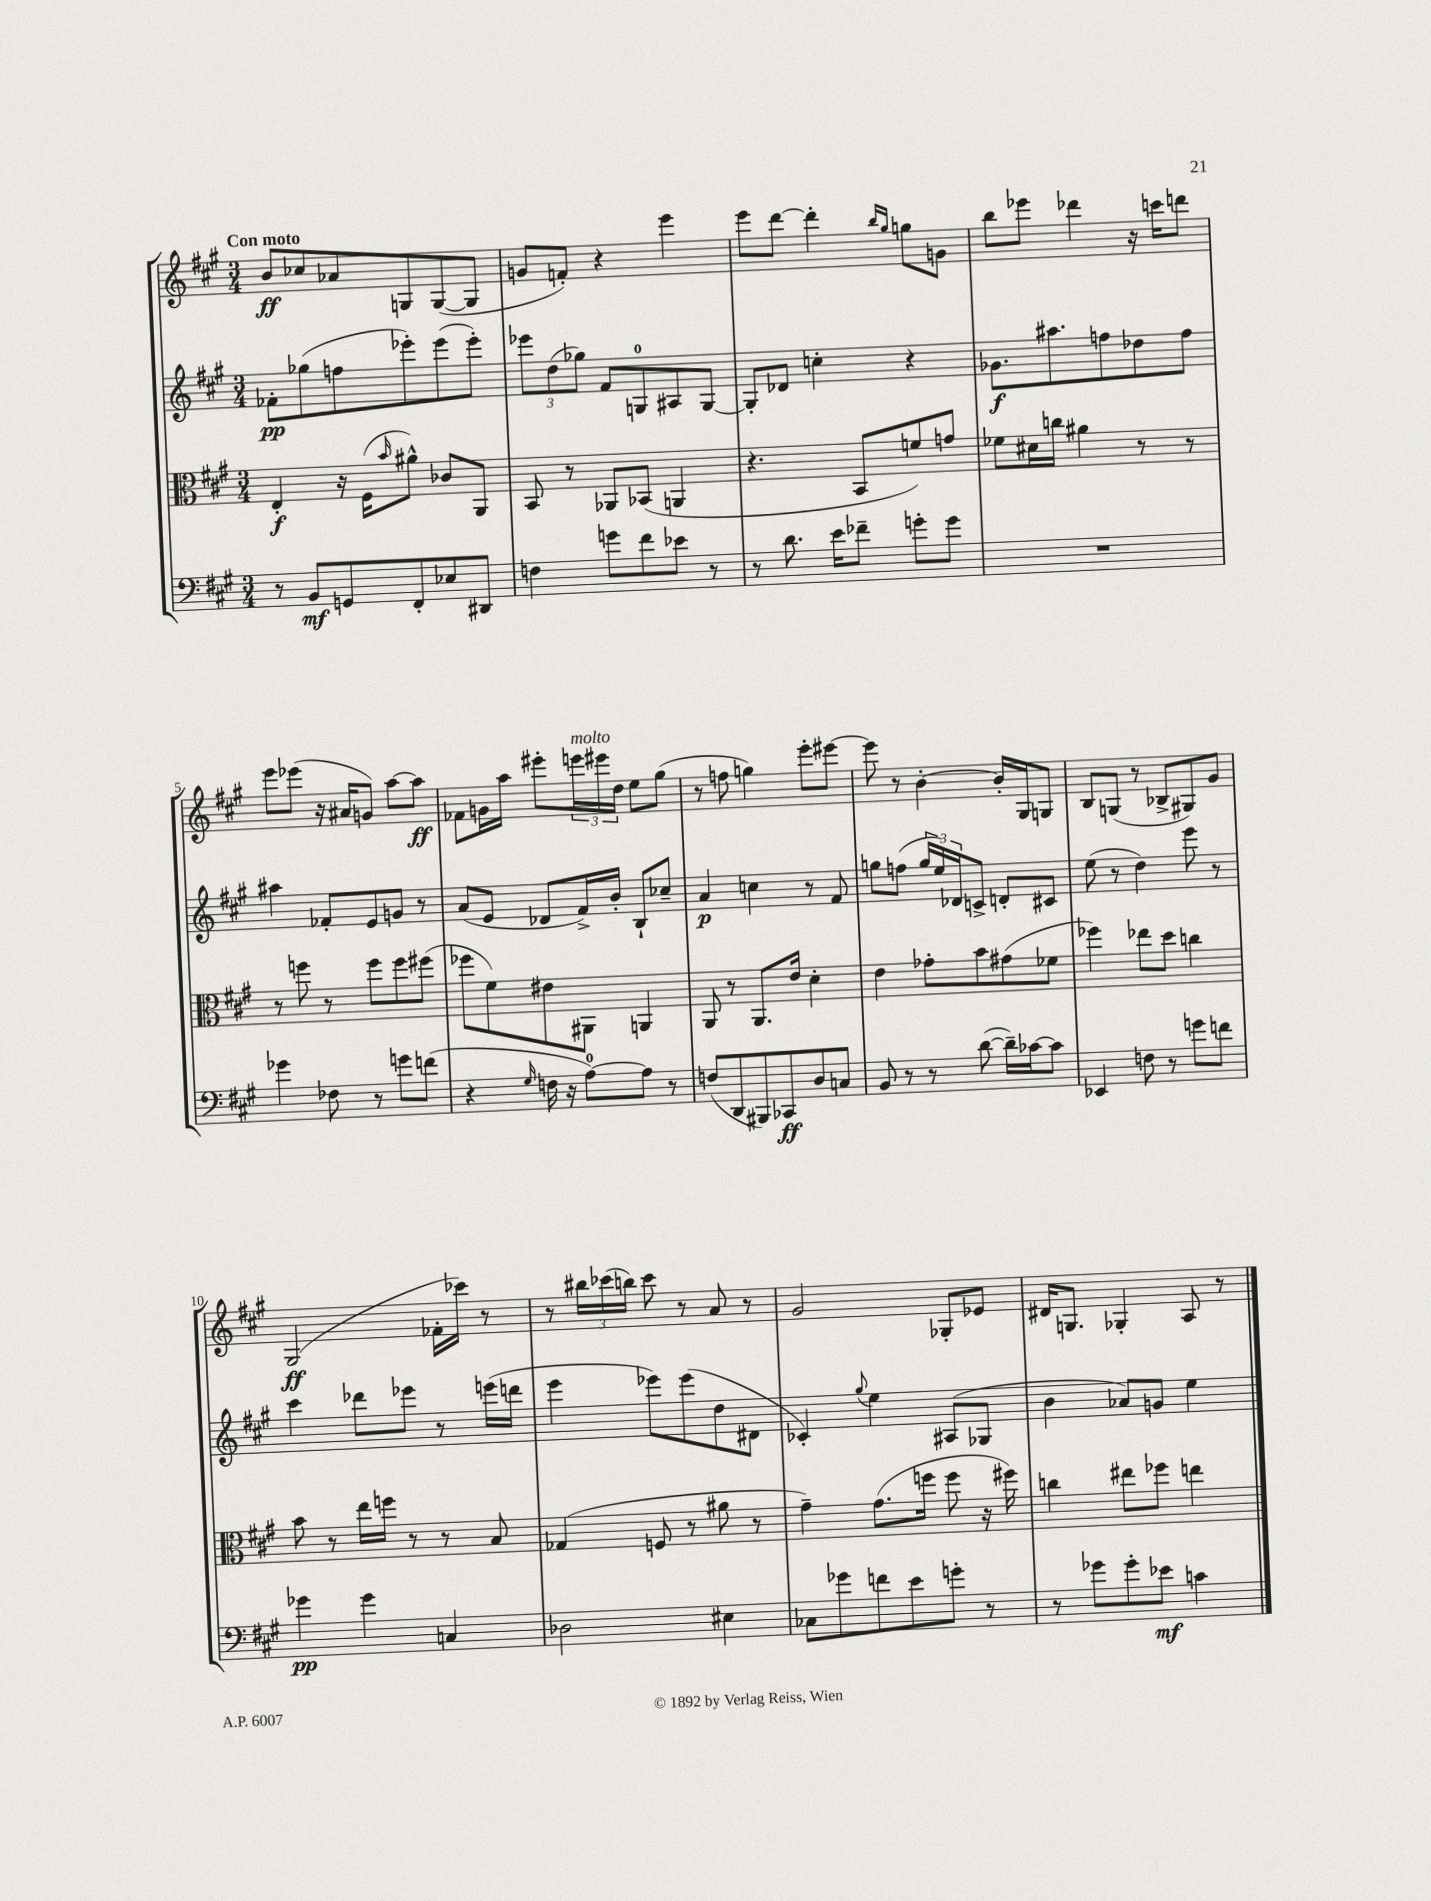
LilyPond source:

<<
\new StaffGroup <<
\new Staff = "s0" {
    \clef treble \key a \major \numericTimeSignature \time 3/4 \tempo "Con moto"
    b'8\ff ces''8 aes'8 g8 g8~( g8 |
    g'8 f'8-.) r4 e'''4 |
    e'''8 d'''8~ d'''4-. \grace { b''16 gis''16 } g''8 g'8 |
    b''8 ees'''8 des'''4 r16 c'''16 d'''8 |
    e'''8 ees'''8( r16 ais'16 g'8) a''8~ a''8\ff |
    fes'8 g'16 a''16 eis'''8-. \tuplet 3/2 { e'''16^\markup { \italic "molto" } eis'''16 d''16 } e''8 gis''8( |
    r8 f''8 g''4) e'''8-. eis'''8~ |
    eis'''8 r8 b'4~-. b'16-. gis16 g8 |
    b8 g8( r8 bes8-> gis8) gis'8 |
    gis2\ff( fes'16-. ces'''16) r8 |
    r8 \tuplet 3/2 { bis''16 ces'''16( b''16) } ces'''8 r8 a'8 r8 |
    gis'2 ges8-. ees'8 |
    dis'16 g8. ges4-. a8 r8 \bar "|." |
}
\new Staff = "s1" {
    \clef treble \key a \major \numericTimeSignature \time 3/4
    fes'8-.\pp ges''8( f''8 ees'''8-.) ees'''8( ees'''8-.) |
    \tuplet 3/2 { ees'''8 d''8( ges''8) } fis'8 g8-0 ais8 g8~ |
    g8-. des'8 c''4-. r4 |
    ges'8.\f ais''8. f''8 des''8 f''8 |
    ais''4 fes'8-. e'8 g'8 r8 |
    a'8( e'8 des'8 fis'16->) b'16-. b8-! ces''8-- |
    a'4\p c''4 r8 fis'8 |
    g''8 f''8( \tuplet 3/2 { g''16 e''16) des'16 } c'8-> d'8-. cis'8 |
    e''8( r8 d''4) e'''8 r8 |
    cis'''4 des'''8 ees'''8 r8 e'''16( d'''16 |
    e'''4 ees'''8) ees'''8( d''8 dis'8 |
    ces'4-.) \appoggiatura { gis''8 } e''4 ais8( ges8 |
    b'4 aes'8) g'8 e''4 \bar "|." |
}
\new Staff = "s2" {
    \clef alto \key a \major \numericTimeSignature \time 3/4
    e4-.\f r16 fis16( \grace { b'16 } ais'8-^) ces'8 a,8 |
    b,8 r8 aes,8 bes,8( a,4 |
    r4. b,8 f'8) g'8 |
    fes'8 dis'16 c''16 ais'4 r8 r8 |
    r8 f''8 r8 f''8 f''8 fis''8( |
    fes''8 fis'8) eis'8 ais,8 a,4 |
    a,8 r8 a,8. e'16 d'4-. |
    e'4 ges'8-. b'8 gis'8( fes'8 |
    fes''4) ees''8 d''8 c''4 |
    b'8 r8 e''16 f''16 r8 r8 b8 |
    ges4( f8 r8 ais'8 r8 |
    gis'4--) gis'8.( f''16 f''8 r16 fis''16) |
    c''4 eis''8 fes''8 e''4 \bar "|." |
}
\new Staff = "s3" {
    \clef bass \key a \major \numericTimeSignature \time 3/4
    r8 b,8\mf g,8 fis,8-. ees8 dis,8 |
    f4 g'8 fis'8 ees'8 r8 |
    r8 d'8. e'16 fes'8-- g'8-. g'8 |
    R2. |
    ges'4 fes8 r8 g'8 f'8( |
    r4 \grace { gis16 } f16 r16 a8-0~) a8 r8 |
    f8( d,8 bis,,8) ces,8\ff d8 c8 |
    b,8 r8 r8 d'8~( d'16--) ces'16~ ces'8 |
    ees,4 f8 r8 g'8 f'8 |
    ges'4\pp ges'4 c4 |
    des2 eis4 |
    ces8 ges'8 f'8 e'8 g'8-. r8 |
    r8 ges'8 ges'8-. ees'8\mf c'4 \bar "|." |
}
>>
>>
